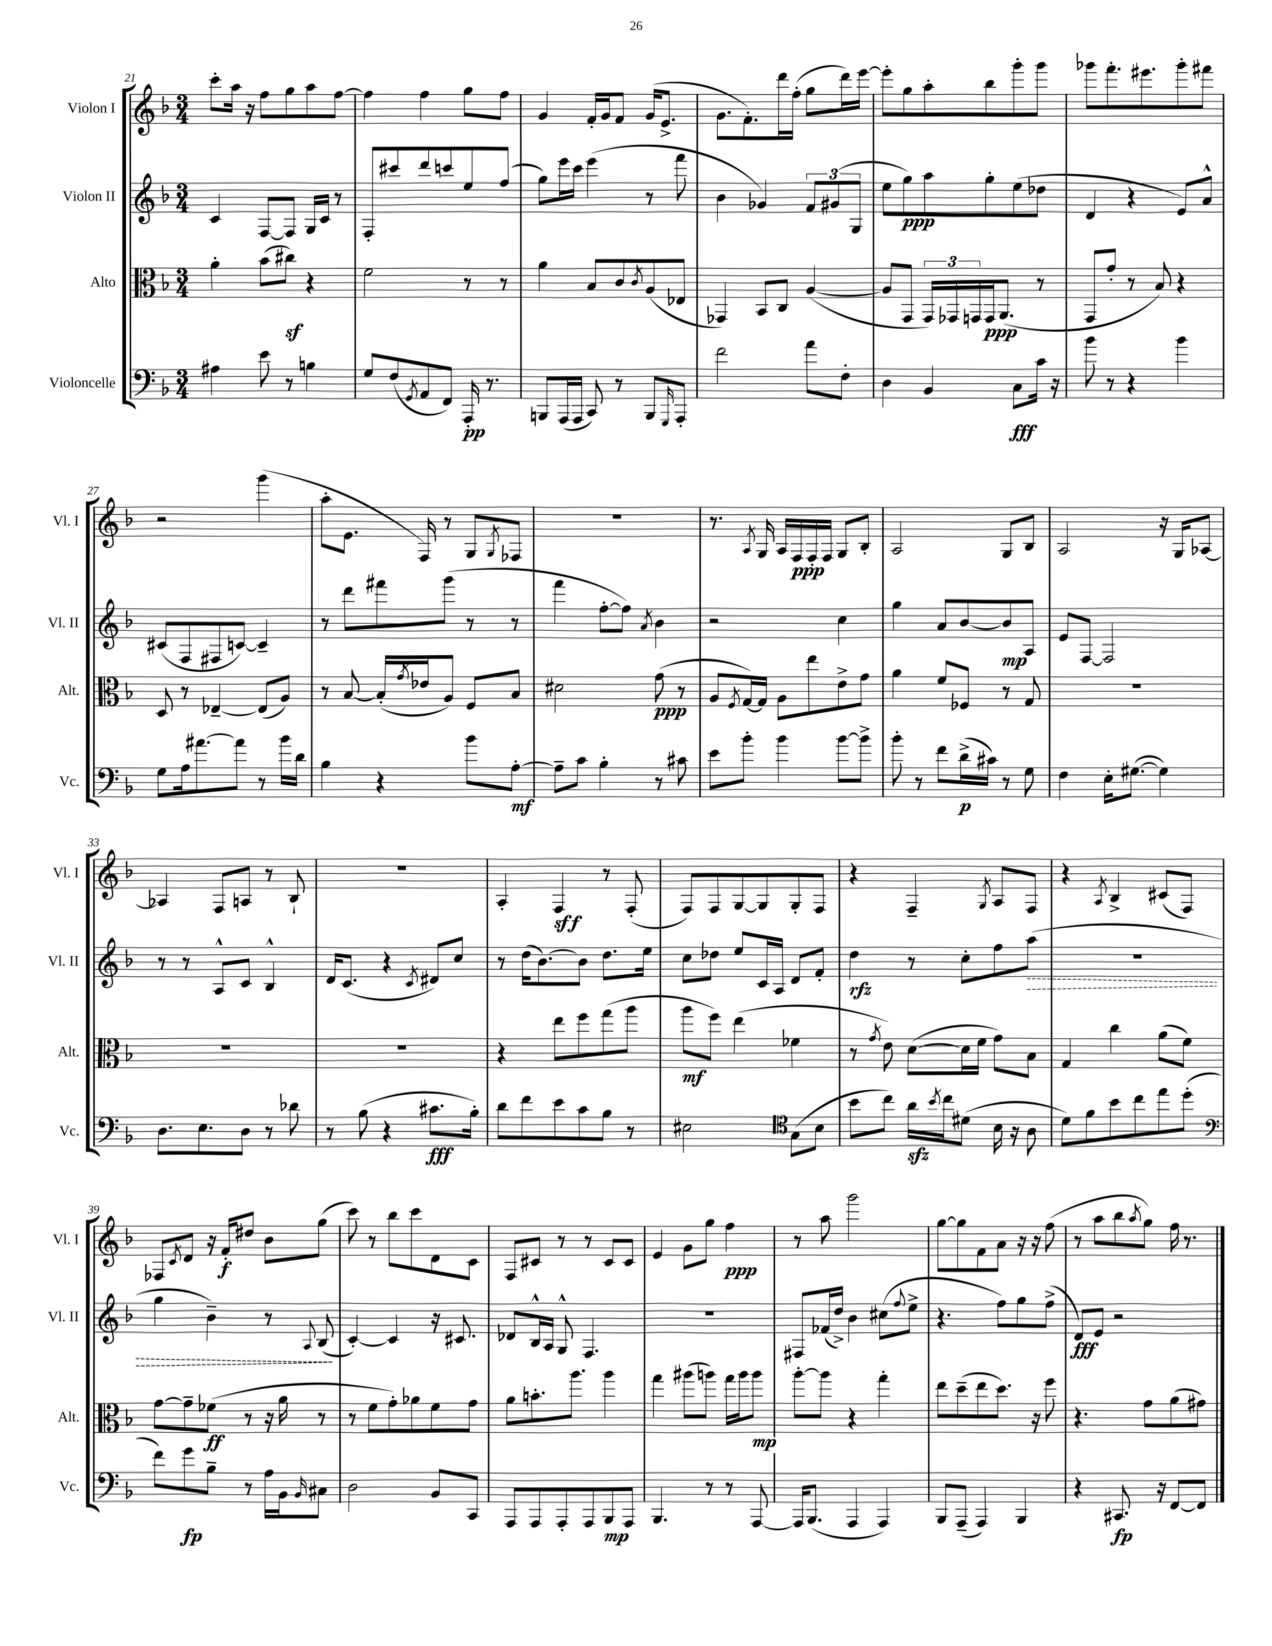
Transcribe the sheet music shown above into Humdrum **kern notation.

**kern	**kern	**kern	**kern
*staff4	*staff3	*staff2	*staff1
*clefF4	*clefC3	*clefG2	*clefG2
*k[b-]	*k[b-]	*k[b-]	*k[b-]
*M3/4	*M3/4	*M3/4	*M3/4
4A#\	4a'\	4c/	8ccc'\L
.	.	.	16aa\Jk
.	.	.	16r
8e\	(8b-\L	[8F/L	8ff\L
8r	8cc#\J)	8F/]J	8gg\
4B\	4r	16G/LL	8aa\
.	.	16c/JJ	.
.	.	8r	[8ff\J
=	=	=	=
8G/L	2f\	8F'/L	4ff\]
(8F/	.	8ccc#/	.
8qGG/	.	.	.
8AA/	.	8ddd/	4ff\
8FF/J)	.	8ccc/	.
16AAA'/	8r	8ee/	8gg\L
8.r	.	.	.
.	8r	(8ff/J	8ff\J
=	=	=	=
8BBB/L	4a\	8gg\L)	4g/
(16AAA/L	.	16eee\L	.
16AAA/JJ	.	16ccc\JJ	.
8CC/)	8B-/L	(4eee\	16f'/LL
.	.	.	16g/J
8r	8c/	.	8f/J
.	8qc/	.	.
8BBB/L	(8A/	8r	(16g/LK
.	.	.	8.e^/J
16qqGGG/	.	.	.
8AAA'/J	8E-/J	8fff\	.
=	=	=	=
2f\	4GG-/)	4b-\	8.g\L
.	.	.	8.f'\)
.	8BB-/L	4g-/)	.
.	8C/J	.	16ddd\L
.	.	.	(16ff'\JJ
8a\L	([4A/	12f/L	8gg\L
.	.	(12g#/	.
8F'\J	.	.	16ddd\L)
.	.	12G/J	.
.	.	.	[16eee\JJ
=	=	=	=
4D\	8A/]L	8ee\L	8eee'\]L
.	8GG/J	8gg\)	8gg\
4BB-/	24GG/LL)	8aa\	8aa'\
.	24GG-/	.	.
.	24GG/	.	.
.	16GG/J	8gg'\	8bb-\
.	(8.AA/J	.	.
8C\L	.	(8ee\	8ggg'\
16c\Jk	8r	8dd-\J	8ggg\J
16r	.	.	.
=	=	=	=
8b-\	8GG/L	4d/	8ggg-\L
8r	8g'/J	.	8.fff'\
4r	8r	4r	.
.	.	.	8.eee#\
.	8B-/)	.	.
4b-\	4r	8e/L)	8ggg-'\
.	.	8a^^/J	8fff#\J
=	=	=	=
8G\L	8D/	(8c#/L	2r
16A\k	8r	8F/	.
[8.a#\	.	.	.
.	[4E-~/	8F#/	.
8a#\]J	.	[8c/J)	.
8r	(8E-/]L	4c~/]	(4ggg\
16b-\LL	8A/J)	.	.
16d\JJ	.	.	.
=	=	=	=
4B-\	8r	8r	8aa'\L
.	[8B-/	8ddd\L	8.e\J
4r	(16B-'/]LL	8fff#\	.
.	8qg/	.	.
.	16e-/J	.	16F/)
.	8A/J)	(8ggg\J	8r
8b-\L	8F/L	8r	8G/L
.	.	.	8qG/
[8A'\J	8B-/J	8r	8F-/J
=	=	=	=
8A~\]L	2d#\	4fff\	2.r
8c\J	.	.	.
4B-'\	.	[8ff'\L	.
.	.	8ff\]J)	.
.	.	8qa/	.
8r	(8g\	4b-\	.
8c#\	8r	.	.
=	=	=	=
8e\L	8A/L	2r	8.r
.	8qF/	.	.
8b-'\J	[16G/L)	.	.
.	.	.	8qA/
.	16G/]JJ	.	16G/
4b-\	8A\L	.	16A/LL
.	.	.	16F/
.	8ee\	.	16F'/
.	.	.	16F/JJ
[8b-\L	8e^\	4cc\	8G/L
8b-^\]J	8g\J	.	8B-'/J
=	=	=	=
8b-'\	4a\	4gg\	2A/
8r	.	.	.
8f\L	8f/L	8a/L	.
(16d^\L	8F-/J	[8b-/	.
16c#\JJ)	.	.	.
8r	8r	8b-/]	8G/L
8G\	8G/	8A/J	8B-/J
=	=	=	=
4F\	2.r	8e/L	2A/
.	.	[8F/J	.
16E'\LK	.	2F/]	.
([8.G#\J	.	.	.
4G#\])	.	.	16r
.	.	.	16G/LK
.	.	.	[8A-/J
=	=	=	=
8.D\L	2.r	8r	4A-/]
.	.	8r	.
8.E\	.	.	.
.	.	8A^^/L	8F/L
8D\J	.	8c/J	8A/J
8r	.	4B-^^/	8r
8d-\	.	.	8B-`/
=	=	=	=
8r	2.r	16d/LK	2.r
.	.	(8.c/J	.
(8B-\	.	.	.
4r	.	4r	.
.	.	8qc/	.
8.c#\L	.	8d#/L)	.
.	.	8cc/J	.
16B-'\Jk)	.	.	.
=	=	=	=
8d\L	4r	8r	4A'/
8f\	.	(16dd\LK	.
.	.	[8.b-\)	.
8e\	8ee\L	.	4F/
8c\	8ff\	8b-\]J	.
8B-\J	(8gg\	8.dd\L	8r
8r	8aa\J	.	(8F'/
.	.	16ee\Jk	.
=	=	=	=
2E#\	8aa\L	8cc\L	8F/L)
.	8ff\J)	8dd-\J	8F/
.	(4ee\	8ee/L	[8G/
.	.	16c/L	8G/]
.	.	16A/JJ	.
*clefC4	*	*	*
(8G\L	4f-\	8d/L	8G'/
8B-\J	.	8f'/J	8F/J
=	=	=	=
8b-\L	8r	4dd\	4r
.	8qg/	.	.
8cc\J)	8e\)	.	.
16a\LL	([8d\L	8r	4F~/
8qb-/	.	.	.
16cc\J	.	.	.
(8d#\J	16d\]L	8cc'\L	.
.	16f\JJ	.	.
.	.	.	8qG/
16B-\	8g\L)	8ff\	8A/L
16r	.	.	.
8A\	8B-\J	(8aa\J	8F/J
=	=	=	=
8d\L)	4G/	2.r	4r
8f\	.	.	.
.	.	.	8qA/
8b-\	4cc\	.	4B-^/
8cc\	.	.	.
8ee\	(8a\L	.	(8c#/L
(8dd'\J	8f\J)	.	8F/J)
=	=	=	=
*clefF4	*	*	*
8f\L)	[8g\L	4gg\	8F-/L
.	.	.	8qc/
8g\	8g~\]	.	8d/J
8B-~\J	(8f-\J	4b-~\)	16r
.	.	.	16f'/LK
8r	8r	.	8dd#/J
16A\LL	16r	8r	8b-\L
16BB-\J	16a\	.	.
16qqBB-/	.	8qqA/	.
8C#\J	8r	(8B-/	(8gg\J
=	=	=	=
2D\	8r	[4c'/)	8ccc\)
.	8f\L	.	8r
.	8g'\)	4c/]	8bb-\L
.	8a-\	.	8ccc\
8BB-/L	8f\	16r	8d\
.	.	8.c#/	.
8CC/J	8g\J	.	8c\J
=	=	=	=
8AAA/L	8a\L	8d-/L	8F/L
8AAA/	8.b'\	16B-^^/L	8c#/J
.	.	16A/JJ	.
8AAA'/	.	8G^^/	8r
.	8.aa\J	.	.
8AAA/	.	4.F/	8r
8BBB-/	4aa\	.	8c#/L
8AAA/J	.	.	8c#/J
=	=	=	=
4.BBB-/	4gg\	2.r	4e/
.	(8aa#\L	.	8g\L
8r	8aa\J)	.	8gg\J
8r	16gg\LL	.	4ff\
.	16aa\J	.	.
[8AAA/	8aa\J	.	.
=	=	=	=
16AAA/]LK	[8aa'\L	8F#/L	8r
(8.BBB-/J	.	.	.
.	8aa\]J	(16f-/L	8aa\
.	.	16dd^/JJ)	.
4AAA/	4r	4b-\	2ggg\
4AAA/)	4gg'\	(8cc#\L	.
.	.	8qqff/	.
.	.	8ee^\J	.
=	=	=	=
8BBB-/L	8ee\L	4.r	[8gg\L
(8AAA~/J	(8dd~\	.	8gg\]
4AAA/)	8ee\	.	8f\
.	8.dd\J)	8ff\L)	8a\J
4BBB-/	.	8gg\	16r
.	16r	.	16r
.	8ff\	(8ff^\J	(8ff\
=	=	=	=
4r	4.r	8d/L)	8r
.	.	8e/J	8aa\L
8.CC#/	.	2r	8bb-\
.	.	.	8qaa/
.	8g\L	.	8gg\J)
16r	.	.	.
[8FF/L	(8a\	.	16ff\
.	.	.	8.r
8FF/]J	8g#\J)	.	.
==	==	==	==
*-	*-	*-	*-
